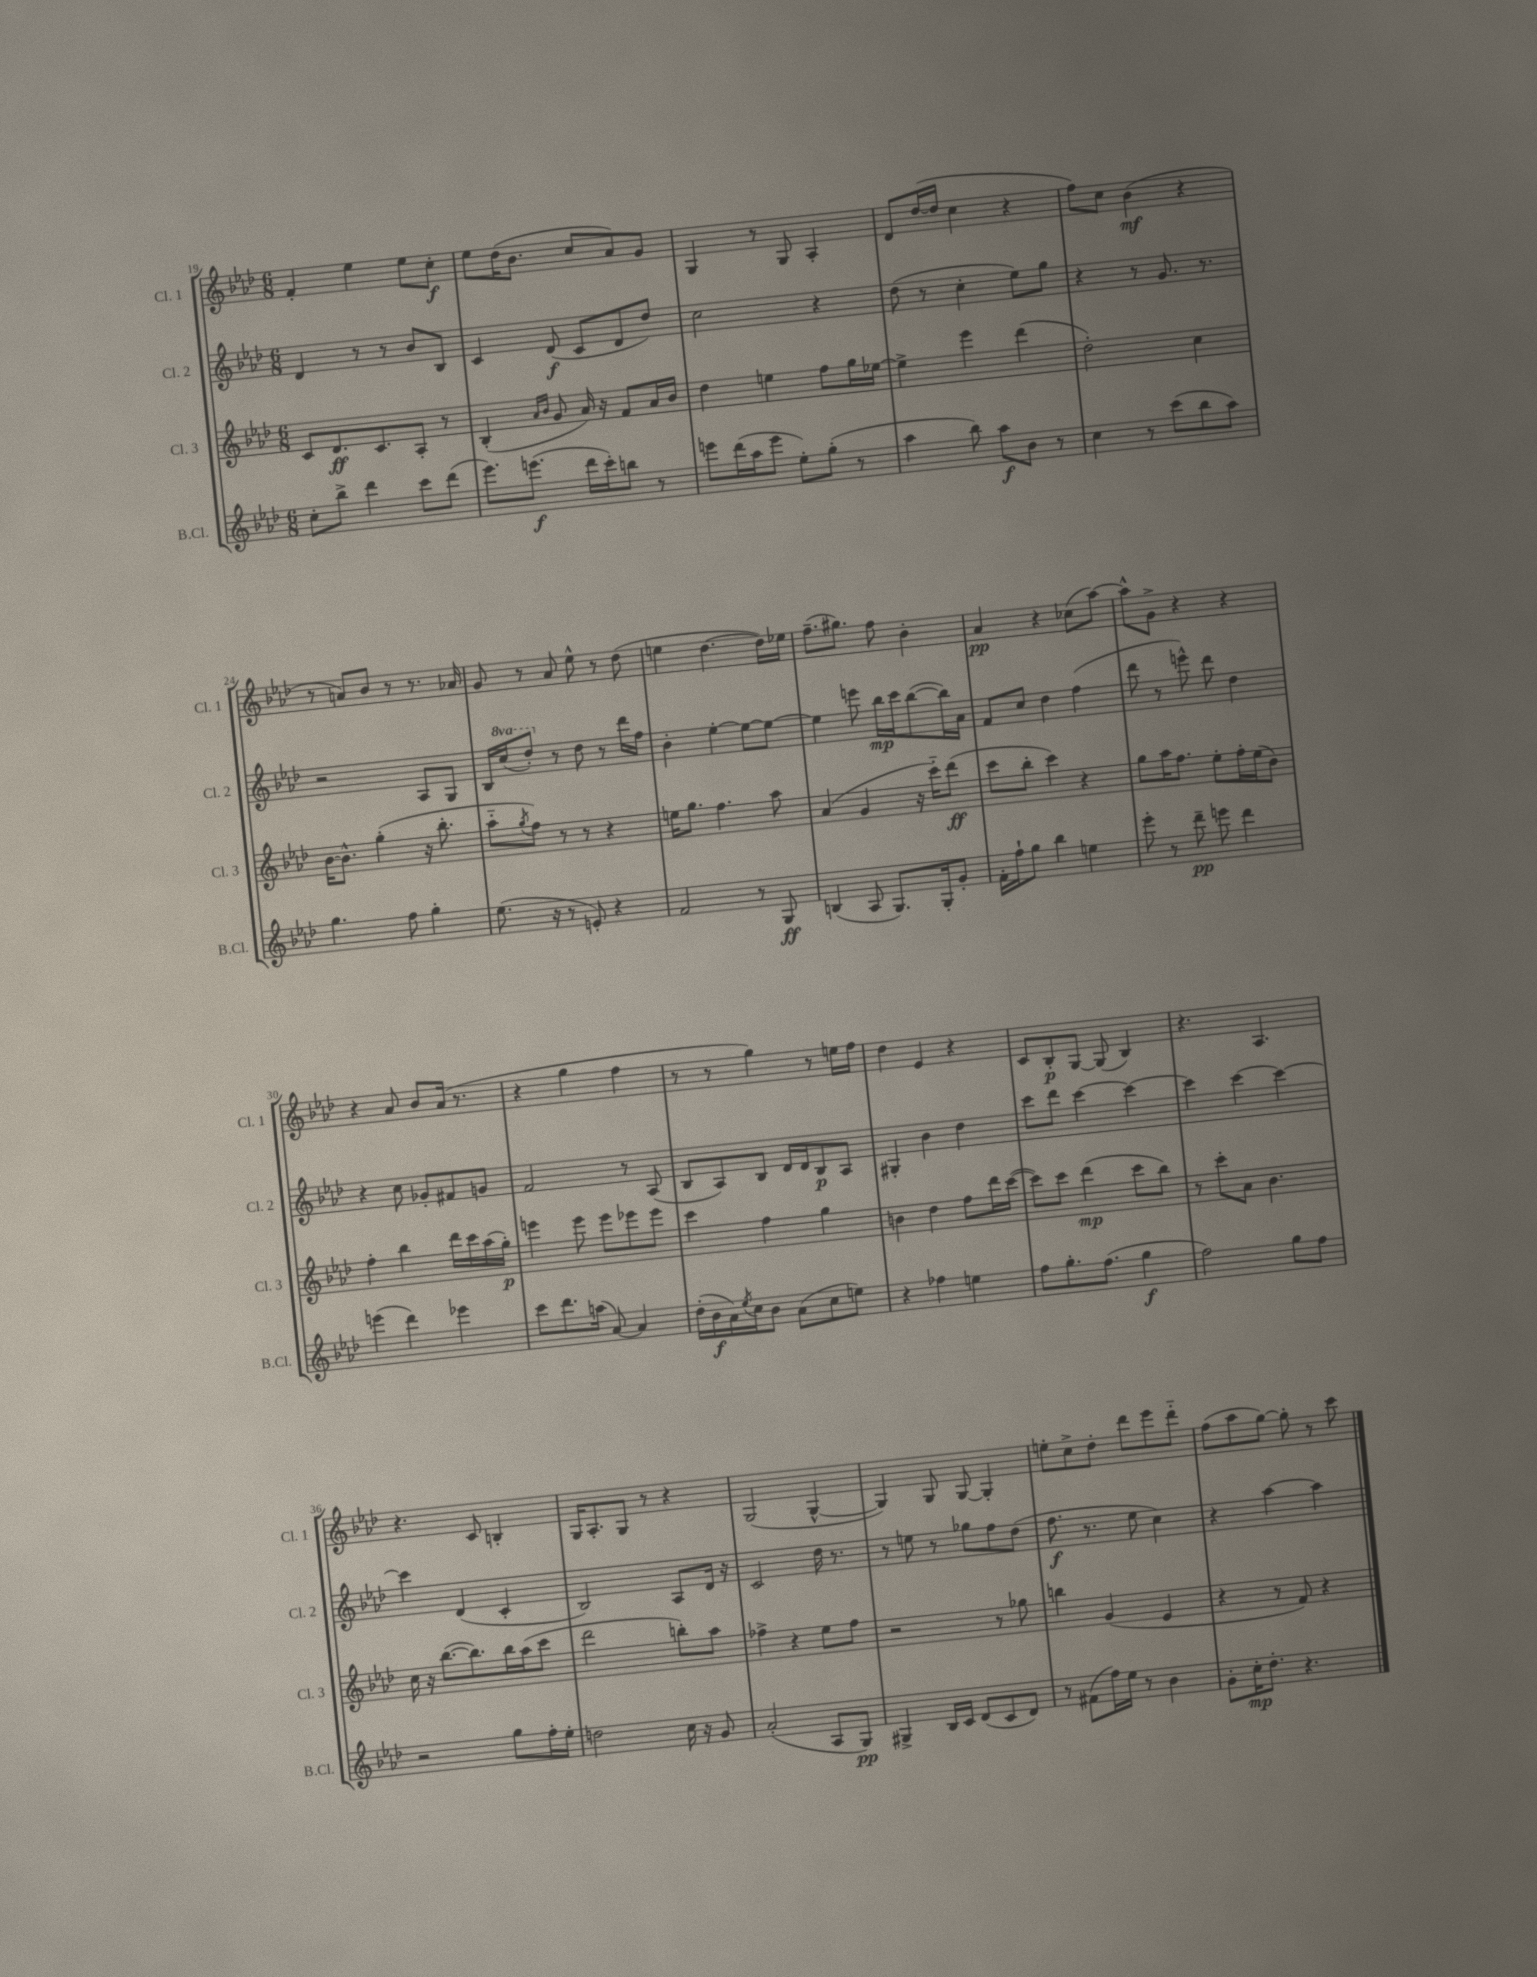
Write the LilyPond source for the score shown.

<<
\new StaffGroup <<
\new Staff = "s0" \with { instrumentName = "Cl. 1" shortInstrumentName = "Cl. 1" } {
    \clef treble \key aes \major \numericTimeSignature \time 6/8
    f'4-. ees''4 ees''8 c''8-.\f |
    ees''8 des''16( bes'8. c''8 aes'8) g'8 |
    g4 r8 g8 aes4-. |
    des'8 des''16~( des''16 c''4 r4 |
    f''8) c''8 bes'4\mf( r4 |
    r8 a'8) bes'8 r8 r8. aes'16 |
    g'8 r8 aes'8 ees''8-^ r8 des''8( |
    e''4 des''4.~ des''16) ees''16 |
    f''8.--( gis''8.) f''8 bes'4-. |
    aes'4\pp r4 ces''8( aes''8~) |
    aes''8-^ g'8-> r4 r4 |
    r4 aes'8 bes'8 aes'16( r8. |
    r4 g''4 f''4 |
    r8 r8 g''4) r8 e''16 f''16 |
    des''4 ees'4 r4 |
    c'8 bes8-.\p g8~ g8( bes4) |
    r4. aes4. |
    r4. c'8 b4-. |
    g16 aes8.-. g8 r8 r4 |
    g2( g4~-^ |
    g4) g8 g8~ g4-. |
    e''8-. c''8-> des''8-. des'''8 ees'''8 des'''8-_ |
    f''8( aes''8 g''8~) g''8-. r8 c'''8 \bar "|." |
}
\new Staff = "s1" \with { instrumentName = "Cl. 2" shortInstrumentName = "Cl. 2" } {
    \clef treble \key aes \major \numericTimeSignature \time 6/8 \set Staff.ottavationMarkups = #ottavation-simple-ordinals
    des'4 r8 r8 bes'8 bes8 |
    c'4 des'8\f( c'8 des'8 des''8) |
    c''2 r4 |
    des''8( r8 c''4-. ees''8) g''8 |
    r4 r8 g'8. r8. |
    r2 aes8 g8 |
    bes16 \ottava #1 c'''16( des'''8-.) \ottava #0 r8 des''8 r8 des'''16 f''16 |
    bes'4-. ees''4~-. ees''8~ ees''8~ |
    ees''4 e'''8 bes''16\mp c'''16 bes''8~( bes''16) aes'16 |
    f'8 c''8 des''4 f''4( |
    des'''8 r8 e'''8-^) des'''8 des''4 |
    r4 c''8 ges'8-. fis'8 g'8 |
    f'2 r8 aes8( |
    bes8 aes8) bes8 des'16 des'16 bes8\p aes8 |
    gis4-. bes'4 des''4 |
    c'''8 des'''8 c'''4~ c'''4~ |
    c'''4 c'''4~ c'''4~ |
    c'''4 des'4( c'4-. |
    bes2) aes8 des'16 r16 |
    c'2 des''16 r8. |
    r8 e''8 r8 ges''8 f''8 des''8( |
    f''8.\f r8. ees''8 c''4) |
    r4 aes''4~ aes''4 \bar "|." |
}
\new Staff = "s2" \with { instrumentName = "Cl. 3" shortInstrumentName = "Cl. 3" } {
    \clef treble \key aes \major \numericTimeSignature \time 6/8
    c'8 des'8.\ff c'8. aes8-. r8 |
    bes4-.( \grace { aes'16 bes'16 } g'8 aes'16) r16 f'8 aes'16 bes'16 |
    des''4 e''4 f''8 g''16 ees''16~ |
    ees''4-> ees'''4 des'''4( |
    des''2-.) c''4 |
    bes'16~ bes'8.-^ g''4-.( r16 bes''8.-. |
    aes''8-_ \acciaccatura { g''8 } f''8) r8 r8 r4 |
    e''16 g''8. f''4. aes''8 |
    aes'4( g'4 r16 c'''16-_) des'''8\ff( |
    c'''8 bes''8-. c'''4) r4 |
    g''8 aes''16 f''8. ees''8-. f''16-. ees''16( bes'8) |
    f''4-. bes''4 des'''16 c'''16 aes''16( g''16-.\p) |
    e'''4 e'''8 e'''8 ees'''8 ees'''8 |
    c'''4 f''4 g''4 |
    b'4 des''4 f''8 des'''16 c'''16~( |
    c'''8) c'''8 des'''4\mp( c'''8 bes''8) |
    r8 c'''8-. aes'8 bes'4. |
    c''16 r16 bes''8.~( bes''8.) bes''16 aes''16( c'''8 |
    des'''2 b''8-.) aes''8 |
    fes''4-> r4 ees''8 fes''8 |
    r2 r8 ges''8 |
    b''4 g'4( ees'4 |
    r4 r8 f'8) r4 \bar "|." |
}
\new Staff = "s3" \with { instrumentName = "B.Cl." shortInstrumentName = "B.Cl." } {
    \clef treble \key aes \major \numericTimeSignature \time 6/8
    c''8-. bes''8-> des'''4 c'''8 des'''8( |
    ees'''8.) e'''8.\f( des'''16 c'''16-.) b''8 r8 |
    e'''8 des'''16( aes''16 e'''8 ees''8-.) g''8-.( r8 |
    aes''4 bes''8) aes''8\f bes'8 r8 |
    c''4 r8 c'''8( bes''8 aes''8) |
    g''4. f''8 g''4-. |
    ees''8.( r16 r8 e'8-.) r4 |
    f'2 r8 g8\ff |
    b4( aes8 g8.) g16-. g'8-. |
    f'16-. f''16-! g''8 bes''4 e''4 |
    ees'''8-. r8 des'''8--\pp e'''8 des'''4 |
    e'''4( des'''4) ees'''4 |
    c'''8 des'''8. a''16( aes'8~) aes'4 |
    des''16-.( bes'16\f aes'16) \acciaccatura { ees''8 } c''16 bes'8 aes'8( c''8 e''8) |
    r4 fes''4 e''4 |
    f''8 g''8.-. f''8.( g''4\f |
    f''2) g''8 f''8 |
    r2 g''8 f''16-. ees''16-. |
    d''2 c''16 r16 g'8 |
    aes'2-.( aes8 g8\pp) |
    gis4-> bes16 c'16 des'8( c'8 des'8) |
    r8 fis'8( f''16) ees''16 r8 bes'4 |
    g'8-. c''16-.\mp des''8.-. r4. \bar "|." |
}
>>
>>
\layout { \context { \Score currentBarNumber = #19 } }
